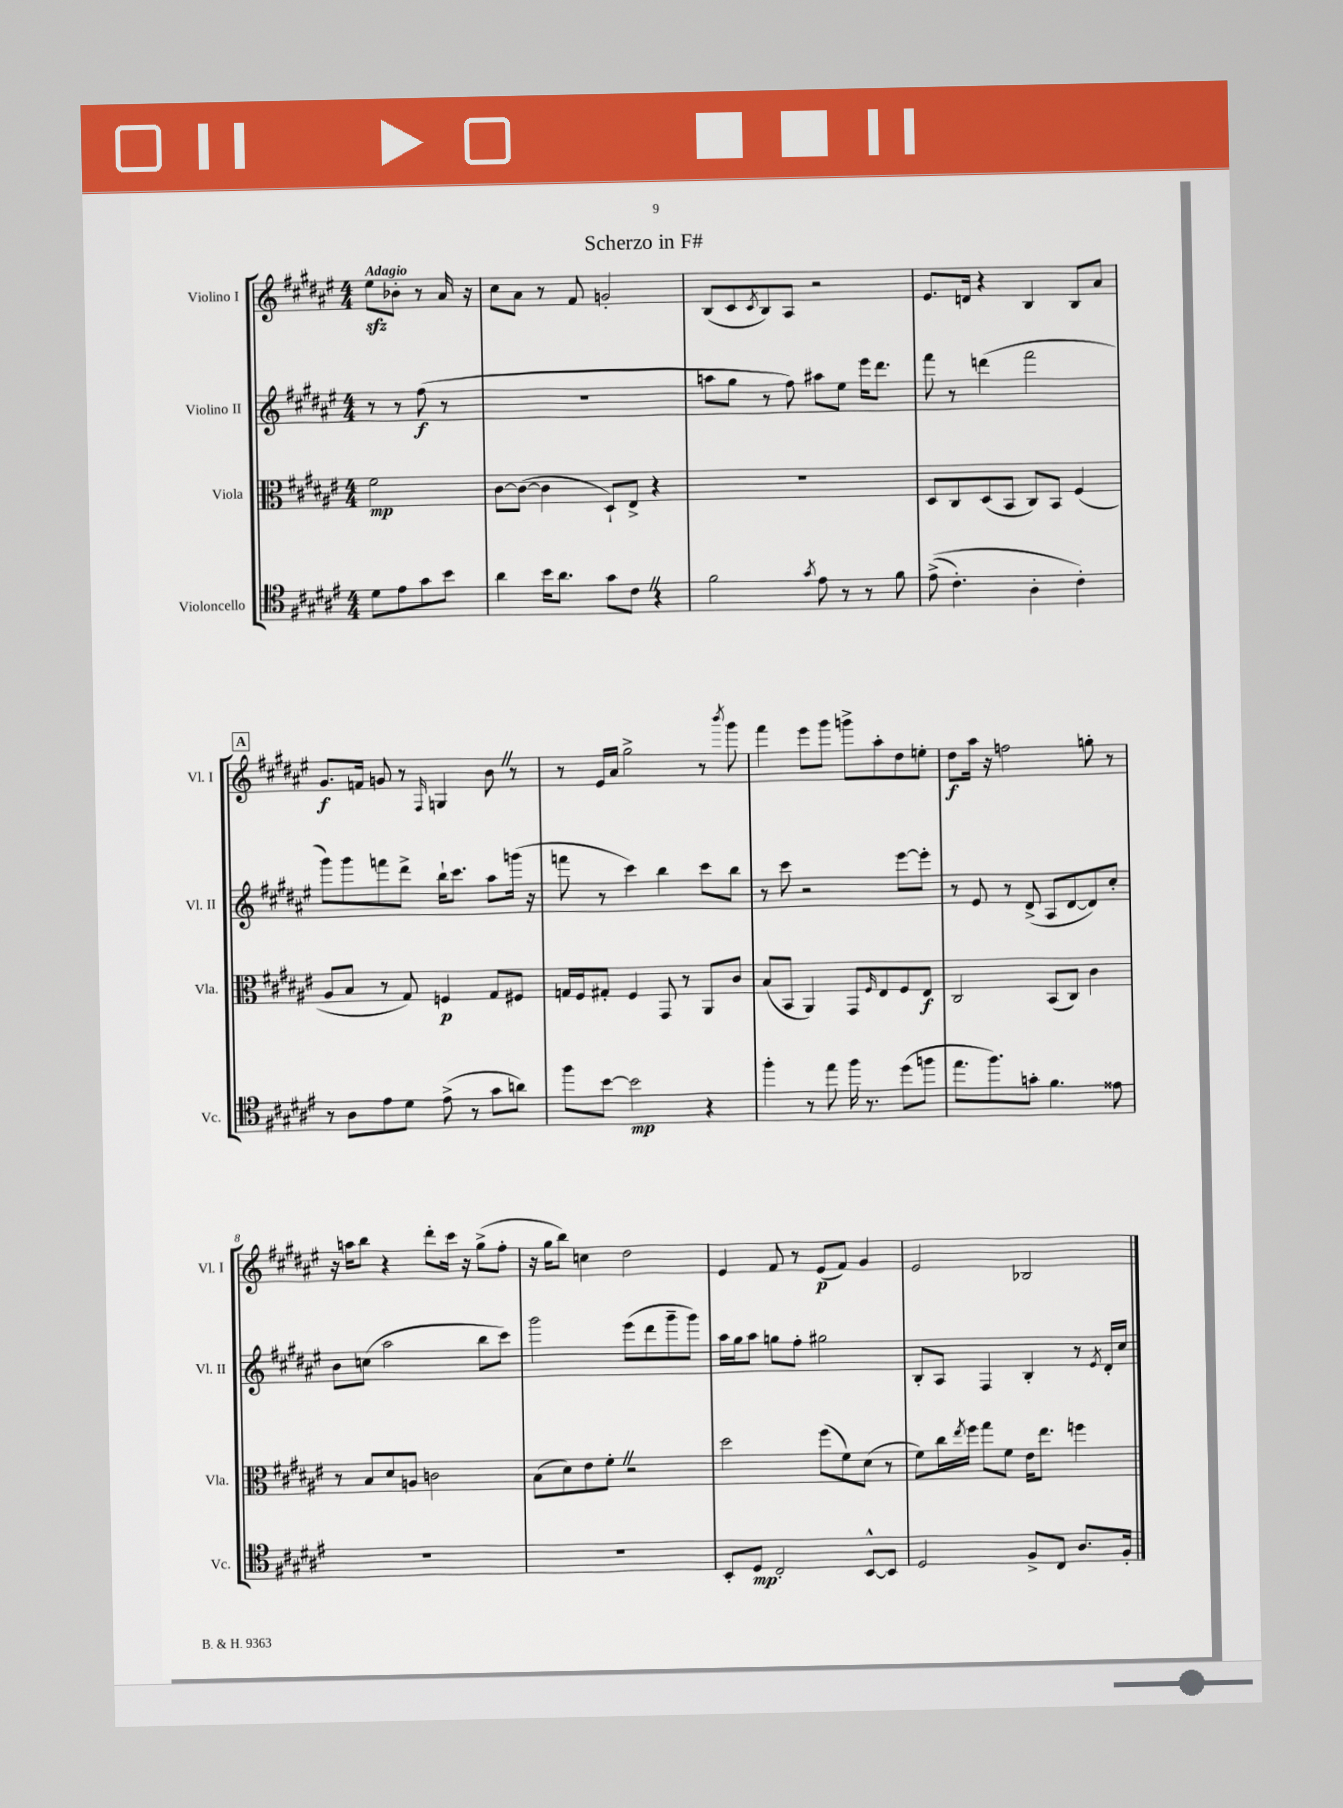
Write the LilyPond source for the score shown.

\header { title = "Scherzo in F#" }
<<
\new StaffGroup <<
\new Staff = "s0" \with { instrumentName = "Violino I" shortInstrumentName = "Vl. I" } {
    \clef treble \key fis \major \numericTimeSignature \time 4/4 \partial 2 \tempo "Adagio"
    eis''8\sfz bes'8-. r8 ais'16 r16 |
    cis''8 ais'8 r8 fis'8 g'2-. |
    b8( cis'8 \acciaccatura { cis'8 } b8) ais8 r2 |
    eis'8. d'16 r4 b4 b8 ais'8 |
    \mark \markup { \box "A" } gis'8.\f f'16 g'8 r8 \grace { fis16 } g4 b'8 \once \override BreathingSign.text = \markup { \musicglyph "scripts.caesura.straight" } \breathe r8 |
    r8 eis'16 ais'16 gis''2-> r8 \acciaccatura { b'''8 } gis'''8 |
    fis'''4 eis'''8 gis'''8 g'''8-> ais''8-. dis''8 e''8-. |
    dis''8\f ais''16 r16 f''2 g''8-. r8 |
    r16 a''16 b''8 r4 dis'''8-. cis'''16 r16 gis''8->( fis''8-. |
    r16 gis''16 b''8) c''4 dis''2 |
    eis'4 fis'8 r8 eis'8\p( fis'8) gis'4 |
    eis'2 bes2 \bar "|." |
}
\new Staff = "s1" \with { instrumentName = "Violino II" shortInstrumentName = "Vl. II" } {
    \clef treble \key fis \major \numericTimeSignature \time 4/4 \partial 2
    r8 r8 fis''8\f( r8 |
    R1 |
    a''8 gis''8 r8 fis''8) ais''8 eis''8 eis'''16 dis'''8. |
    fis'''8 r8 d'''4( fis'''2 |
    \mark \markup { \box "A" } gis'''8) gis'''8 f'''8 dis'''8-> b''16-! cis'''8. ais''8 g'''16( r16 |
    f'''8 r8 cis'''4) b''4 cis'''8 b''8 |
    r8 cis'''8 r2 eis'''8~ eis'''8-. |
    r8 eis'8 r8 dis'8->( ais8 dis'8~ dis'8) cis''8-. |
    b'8 c''8( ais''2 b''8 cis'''8) |
    gis'''2 eis'''8( dis'''8 gis'''8-- gis'''8) |
    ais''16 gis''16 ais''8 g''8 fis''8-. gis''2 |
    b8-. ais8 fis4 b4-. r8 \acciaccatura { eis'8 } dis'16-. cis''16 \bar "|." |
}
\new Staff = "s2" \with { instrumentName = "Viola" shortInstrumentName = "Vla." } {
    \clef alto \key fis \major \numericTimeSignature \time 4/4 \partial 2
    fis'2\mp |
    cis'8~ cis'8~( cis'4 dis8-!) eis8-> r4 |
    R1 |
    dis8 cis8 dis8( b,8 cis8) b,8 fis4( |
    \mark \markup { \box "A" } ais8 b8 r8 gis8) f4\p gis8 fis8 |
    g16 fis16 gis8-. fis4 gis,8 r8 ais,8 cis'8 |
    b8( b,8 ais,4) gis,8 \grace { fis16 } eis8 fis8 eis8\f |
    cis2 b,8( cis8) cis'4 |
    r8 b8 dis'8 a8 c'2 |
    b8( dis'8) eis'8 fis'8-. \once \override BreathingSign.text = \markup { \musicglyph "scripts.caesura.straight" } \breathe r2 |
    dis''2 fis''8( fis'8) dis'8( r8 |
    fis'8) cis''16 \acciaccatura { eis''8 } fis''16 gis''8 fis'8 eis'16 eis''8. f''4 \bar "|." |
}
\new Staff = "s3" \with { instrumentName = "Violoncello" shortInstrumentName = "Vc." } {
    \clef tenor \key fis \major \numericTimeSignature \time 4/4 \partial 2
    dis'8 eis'8 gis'8 b'8 |
    ais'4 b'16 ais'8. gis'8 cis'8 \once \override BreathingSign.text = \markup { \musicglyph "scripts.caesura.straight" } \breathe r4 |
    fis'2 \acciaccatura { gis'8 } eis'8 r8 r8 fis'8 |
    eis'8->(\( cis'4.-.) ais4-. cis'4-.\) |
    \mark \markup { \box "A" } r8 ais8 eis'8 dis'8 eis'8->( r8 gis'8 a'8) |
    fis''8 b'8~ b'2\mp r4 |
    fis''4-. r8 eis''8 fis''16 r8. dis''8( f''8 |
    eis''8. fis''8.) g'8-. fis'4. eisis'8 |
    R1 |
    R1 |
    b,8-. dis8\mp cis2-. b,8~-^ b,8 |
    dis2 fis8-> cis8 ais8. fis16-. \bar "|." |
}
>>
>>
